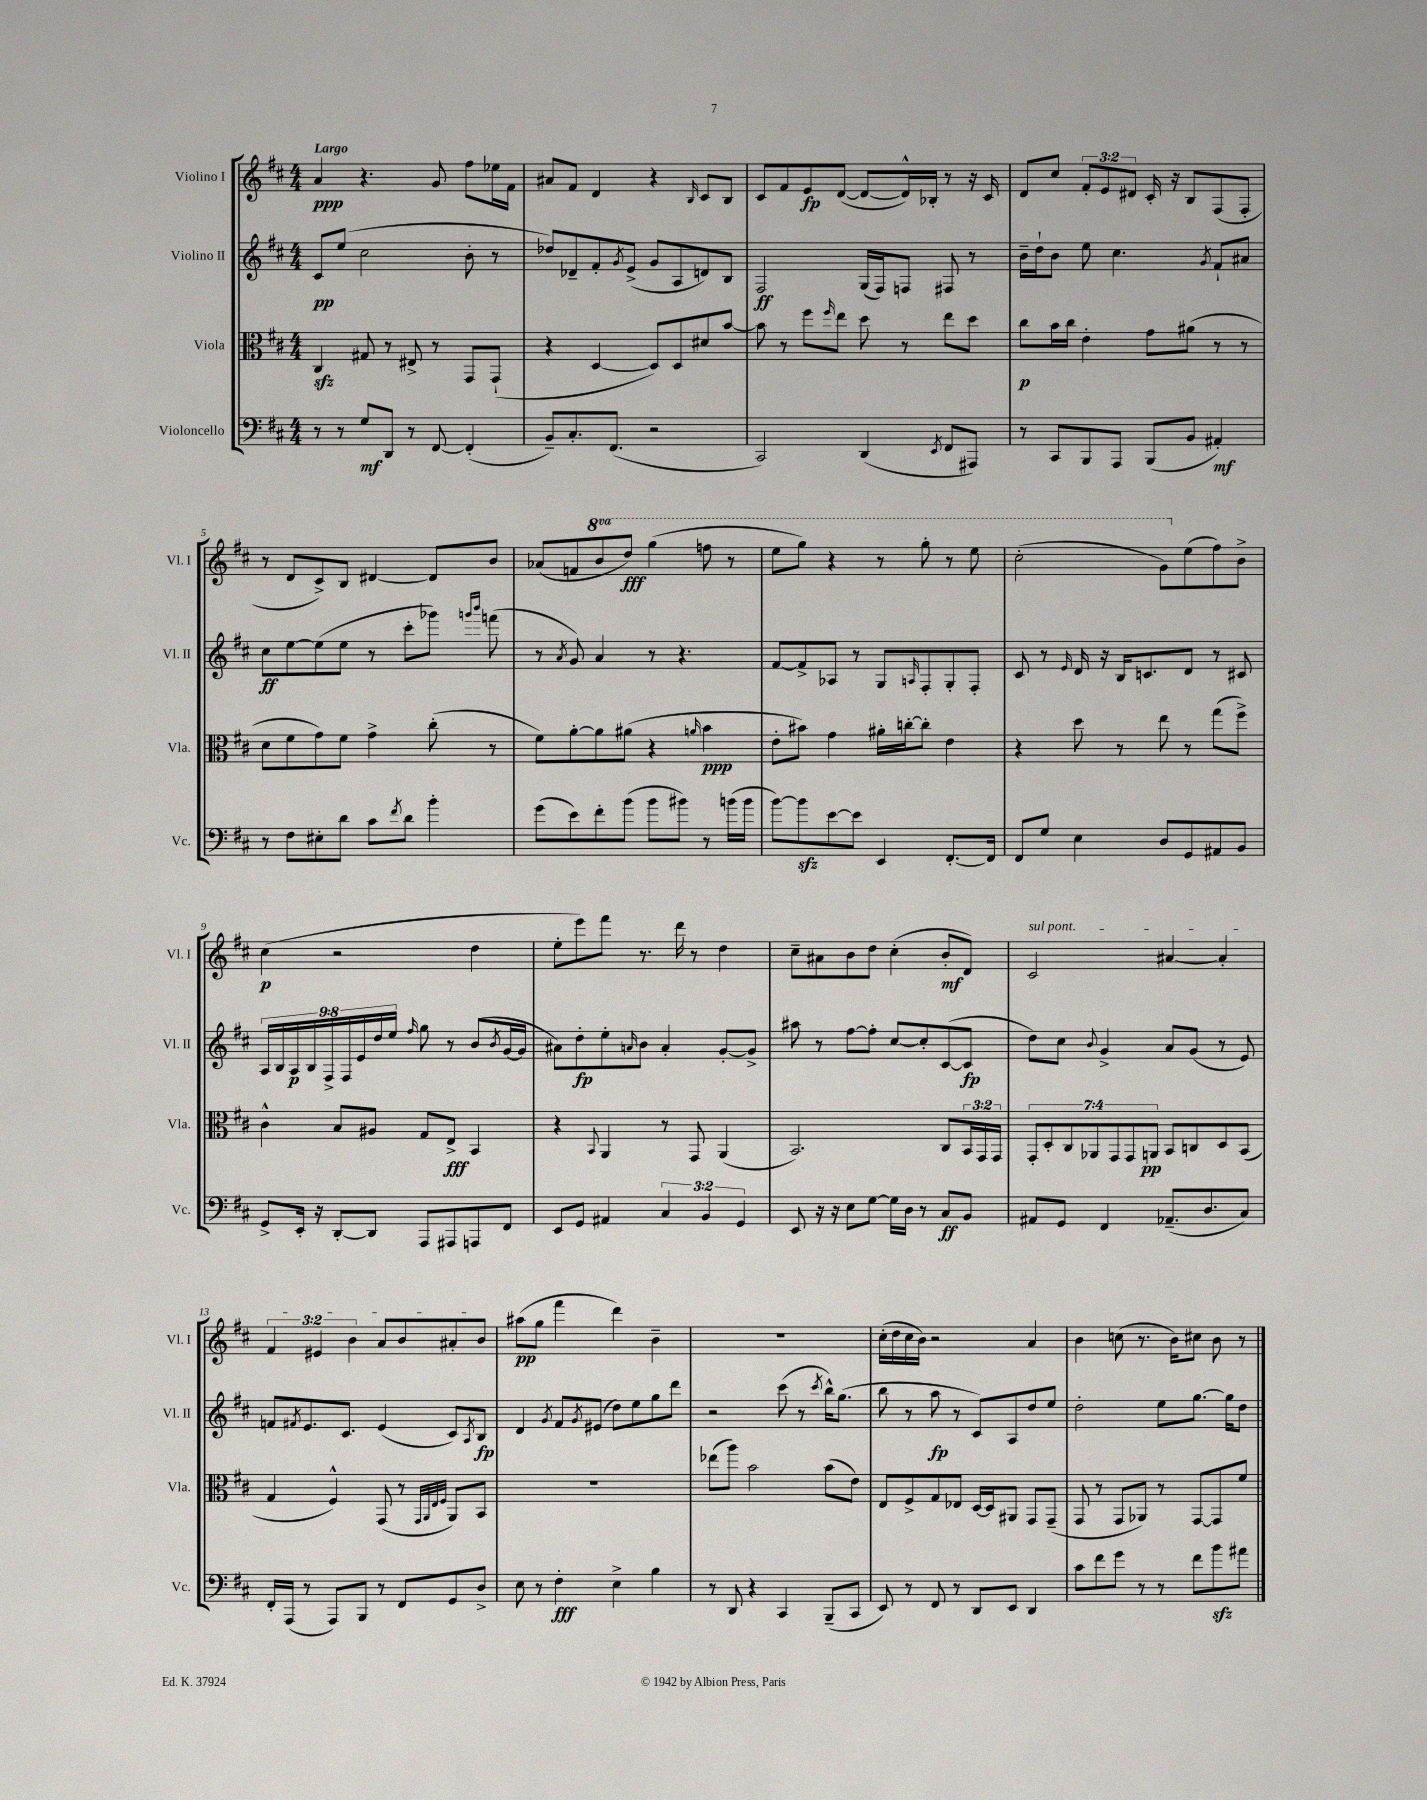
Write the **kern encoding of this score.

**kern	**dynam	**kern	**dynam	**kern	**dynam	**kern	**dynam
*part4	*part4	*part3	*part3	*part2	*part2	*part1	*part1
*staff4	*staff4	*staff3	*staff3	*staff2	*staff2	*staff1	*staff1
*I"Violoncello	*	*I"Viola	*	*I"Violino II	*	*I"Violino I	*
*I'Vc.	*	*I'Vla.	*	*I'Vl. II	*	*I'Vl. I	*
*clefF4	*	*clefC3	*	*clefG2	*	*clefG2	*
*k[f#c#]	*	*k[f#c#]	*	*k[f#c#]	*	*k[f#c#]	*
*M4/4	*	*M4/4	*	*M4/4	*	*M4/4	*
=1	=1	=1	=1	=1	=1	=1	=1
!	!	!	!	!	!	!LO:TX:a:B:t=Largo	!
8r	.	4C#zz/	.	8c#/L	pp	4a/	ppp
8r	.	.	.	(8ee/J	.	.	.
8G/L	mf	8G#X/	.	2cc#\	.	4.r	.
8DD/J	.	8r	.	.	.	.	.
8r	.	8E#X^/	.	.	.	.	.
[8FF#/	.	8r	.	.	.	8g/	.
(4FF#'/]	.	8GG/L	.	8b'\	.	8ff#\L	.
.	.	(8GG`/J	.	8r	.	16ee-X\L	.
.	.	.	.	.	.	16f#\JJ	.
=2	=2	=2	=2	=2	=2	=2	=2
8BB~/L)	.	4r	.	8dd-X/L)	.	8a#X/L	.
8.C#'/	.	.	.	8d-X~/	.	8f#/J	.
.	.	[4D/	.	8f#'/	.	4d/	.
(8.FF#/J	.	.	.	.	.	.	.
.	.	.	.	8qg/	.	.	.
.	.	.	.	(8e^/J	.	.	.
2r	.	8D/L])	.	8g/L	.	4r	.
.	.	8D/	.	8A/	.	.	.
.	.	.	.	.	.	16qqB/	.
.	.	8d#X/	.	8dn/)	.	8c#/L	.
.	.	[8b/J	.	8B/J	.	8B/J	.
=3	=3	=3	=3	=3	=3	=3	=3
2CC#/)	.	8b\]	.	2F#/	ff	8c#/L	.
.	.	8r	.	.	.	8f#/	.
.	.	8ff#\L	.	.	.	8e/	fp
.	.	16qqff#/	.	.	.	.	.
.	.	8ee\J	.	.	.	([8d/J	.
(4DD/	.	8dd\	.	(16G/LL	.	8d/L_	.
.	.	.	.	16F#/J)	.	.	.
.	.	8r	.	8Fn/J	.	16d^^/L])	.
.	.	.	.	.	.	16B-X'/JJ	.
8qEE/	.	.	.	.	.	.	.
8FF#/L	.	8ee\L	.	8F#X/	.	8r	.
8AAA#X/J)	.	8dd\J	.	8r	.	16r	.
.	.	.	.	.	.	16c#/	.
=4	=4	=4	=4	=4	=4	=4	=4
8r	.	8cc#\L	p	16b~\LL	.	8d/L	.
.	.	.	.	16dd`\J	.	.	.
8CC#/L	.	16b\L	.	8b\J	.	8cc#/J	.
.	.	16cc#\JJ	.	.	.	.	.
8BBB/	.	4e'\	.	8ee\	.	12f#'/L	.
.	.	.	.	.	.	12e/	.
8AAA/J	.	.	.	4.cc#\	.	.	.
.	.	.	.	.	.	12d#X/J	.
(8BBB/L	.	8g\L	.	.	.	16c#'/	.
.	.	.	.	.	.	16r	.
8BB/J	.	(8a#X\J	.	.	.	8B/L	.
.	.	.	.	8qg/	.	.	.
4AA#X'/)	mf	8r	.	8f#`/L	.	(8F#/	.
.	.	8r	.	8a#X/J	.	8F#'/J	.
!!LO:LB:g=z
=5	=5	=5	=5	=5	=5	=5	=5
8r	.	8d\L	.	8cc#\L	ff	8r	.
8F#\L	.	8f#\	.	[8ee\	.	8d/L	.
8E#X'\	.	8g\)	.	(8ee\]	.	8c#^/)	.
8d\J	.	8f#\J	.	8ee\J	.	8B/J	.
8c#\L	.	4g^\	.	8r	.	[4d#X/	.
8qf#/	.	.	.	.	.	.	.
8d\J	.	.	.	8ccc#'\L	.	.	.
4b'\	.	(8cc#'\	.	8ggg-X\J)	.	8d#/L]	.
.	.	.	.	16qqgggn/LL	.	.	.
.	.	.	.	16qqbbb/JJ	.	.	.
.	.	8r	.	(8fffn\	.	8b/J	.
=6	=6	=6	=6	=6	=6	=6	=6
(8g\L	.	8f#\L)	.	8r	.	(8a-X/L	.
.	.	.	.	8qa/	.	.	.
8e\)	.	[8a'\	.	8g/)	.	8fn/	.
*	*	*	*	*	*	*8va	*
8f#'\	.	8a\]	.	4a/	.	8bb/	.
(8b\J	.	(8a#X\J	.	.	.	8ddd/J)	fff
8b\L	.	4r	.	8r	.	(4ggg\	.
8b#X\J)	.	.	.	4.r	.	.	.
.	.	16qqan/	.	.	.	.	.
8r	.	4b\	ppp	.	.	8fffn\	.
(16bn\LL	.	.	.	.	.	8r	.
16b\JJ	.	.	.	.	.	.	.
=7	=7	=7	=7	=7	=7	=7	=7
[8b\L)	.	8e'\L	.	[8f#/L	.	8eee\L	.
8bzz\]	.	8b#X\J)	.	8f#^/]	.	8ggg\J)	.
[8e\	.	4g\	.	8A-X/J	.	4r	.
8e\J]	.	.	.	8r	.	.	.
4EE/	.	16a#X'\LL	.	8G/L	.	8r	.
.	.	[16ccn'\J	.	.	.	.	.
.	.	.	.	16qqAn/	.	.	.
.	.	8cc'\J]	.	8F#'/	.	8ggg'\	.
[8.FF#'/L	.	4e\	.	8G'/	.	8r	.
.	.	.	.	8F#'/J	.	8eee\	.
16FF#/Jk]	.	.	.	.	.	.	.
=8	=8	=8	=8	=8	=8	=8	=8
8FF#/L	.	4r	.	8c#/	.	(2ccc#'\	.
8G/J	.	.	.	8r	.	.	.
.	.	.	.	16qqe/	.	.	.
4E\	.	8dd\	.	16d/	.	.	.
.	.	.	.	16r	.	.	.
.	.	8r	.	16B/KL	.	.	.
.	.	.	.	8.cn/	.	.	.
8D/L	.	8ee\	.	.	.	8gg\L)	.
*	*	*	*	*	*	*X8va	*
8GG/	.	8r	.	8d/J	.	(8ee\	.
8AA#X/	.	(8gg\L	.	8r	.	8ff#\)	.
8BB/J	.	8ff#^\J)	.	8c#X/	.	8b^\J	.
!!LO:LB:g=z
=9	=9	=9	=9	=9	=9	=9	=9
8GG^/L	.	4c#^^\	.	18A/LL	.	(4cc#\	p
.	.	.	.	18B/	.	.	.
.	.	.	.	18A/	p	.	.
16EE'/Jk	.	.	.	.	.	.	.
.	.	.	.	18B/	.	.	.
16r	.	.	.	.	.	.	.
.	.	.	.	18F#^/	.	.	.
[8DD'/L	.	8B/L	.	.	.	2r	.
.	.	.	.	18F#/	.	.	.
.	.	.	.	18e/	.	.	.
8DD/J]	.	8A#X/J	.	.	.	.	.
.	.	.	.	18dd/	.	.	.
.	.	.	.	18ee/JJ	.	.	.
.	.	.	.	16qqff#/	.	.	.
8AAA/L	.	8G/L	.	8gg\	.	.	.
8AAA#X/	.	8E^/J	fff	8r	.	.	.
8AAAn/	.	4BB/	.	(8b/L	.	4dd\	.
.	.	.	.	8qb/	.	.	.
8FF#/J	.	.	.	[16g/L	.	.	.
.	.	.	.	16g/JJ]	.	.	.
=10	=10	=10	=10	=10	=10	=10	=10
8EE/L	.	4r	.	8a#X\L)	.	8ee'\L	.
8GG/J	.	.	.	8dd'\	fp	8eee\)	.
.	.	8qqBB/	.	.	.	.	.
4AA#X/	.	4AA/	.	8ee'\	.	8fff#\J	.
.	.	.	.	16qqan/	.	.	.
.	.	.	.	8b\J	.	8.r	.
6C#/	.	8r	.	4a'/	.	.	.
.	.	.	.	.	.	16ddd\	.
.	.	8GG/	.	.	.	8r	.
6BB/	.	.	.	.	.	.	.
.	.	(4AA/	.	[8g'/L	.	4dd\	.
6GG/	.	.	.	.	.	.	.
.	.	.	.	8g^/J]	.	.	.
=11	=11	=11	=11	=11	=11	=11	=11
8EE/	.	2.BB/)	.	8aa#X\	.	8cc#~\L	.
16r	.	.	.	8r	.	8a#X\	.
16r	.	.	.	.	.	.	.
8E\L	.	.	.	[8ff#\L	.	8b\	.
[8G\J	.	.	.	8ff#'\J]	.	8dd\J	.
16G\LL]	.	.	.	[8cc#/L	.	(4cc#'\	.
16D\JJ	.	.	.	.	.	.	.
8r	.	.	.	8cc#'/]	.	.	.
8C#/L	ff	8C#/L	.	([8c#/	.	8b'/L	mf
8BB/J	.	24BB/L	.	8c#/J]	fp	8d/J)	.
.	.	24GG/	.	.	.	.	.
.	.	24GG/JJ	.	.	.	.	.
=12	=12	=12	=12	=12	=12	=12	=12
!	!	!	!	!	!	!LO:TX:a:i:t=sul pont.	!
8AA#X/L	.	14GG'/L	.	8dd\L)	.	2c#/	.
.	.	14D'/	.	.	.	.	.
8GG/J	.	.	.	8cc#\J	.	.	.
.	.	14C#/	.	.	.	.	.
.	.	14AA-X/	.	.	.	.	.
.	.	.	.	8qqb/	.	.	.
4FF#/	.	.	.	4g^/	.	.	.
.	.	14GG/	.	.	.	.	.
.	.	14GG/	.	.	.	.	.
.	.	14AAn/J	pp	.	.	.	.
(8.AA-X~/L	.	8BB/L	.	8a/L	.	[4a#X/	.
.	.	8Cn/	.	(8g/J	.	.	.
8.D/	.	.	.	.	.	.	.
.	.	8D/	.	8r	.	4a#'/]	.
8C#/J)	.	(8BB/J	.	8e/)	.	.	.
!!LO:LB:g=z
=13	=13	=13	=13	=13	=13	=13	=13
16FF#'/LL	.	4G/	.	8fn/L	.	6f#/	.
(16AAA/JJ	.	.	.	.	.	.	.
.	.	.	.	8qf#X/	.	.	.
8r	.	.	.	8.e/	.	.	.
.	.	.	.	.	.	6e#X/	.
8AAA/L)	.	4F#^^/)	.	.	.	.	.
.	.	.	.	8.c#/J	.	.	.
.	.	.	.	.	.	6b\	.
8BBB/J	.	.	.	.	.	.	.
8r	.	(8GG/	.	(4e/	.	8a/L	.
8FF#/L	.	8r	.	.	.	8b/	.
.	.	32qqGG/LLL	.	.	.	.	.
.	.	32qqAA/	.	.	.	.	.
.	.	32qqE/	.	.	.	.	.
.	.	32qqF#/JJJ	.	.	.	.	.
8GG/	.	8AA/L)	.	8c#/L)	.	8a#X'/	.
.	.	.	.	8qA/	.	.	.
8D^/J	.	8BB/J	.	8B/J	fp	8b/J	.
=14	=14	=14	=14	=14	=14	=14	=14
8E\	.	1r	.	4d/	.	(8aa#X\L	pp
8r	.	.	.	.	.	8gg\J	.
.	.	.	.	8qg/	.	.	.
4F#'\	fff	.	.	8f#/L	.	4fff#\	.
.	.	.	.	8qg/	.	.	.
.	.	.	.	(8e#X/J	.	.	.
4E^\	.	.	.	8dd\L)	.	4ddd\)	.
.	.	.	.	8ee\	.	.	.
4B\	.	.	.	8gg\	.	4b~\	.
.	.	.	.	8ddd\J	.	.	.
=15	=15	=15	=15	=15	=15	=15	=15
8r	.	(8ee-X\L	.	2r	.	1r	.
8DD/	.	8aa\J)	.	.	.	.	.
4r	.	2b\	.	.	.	.	.
4CC#/	.	.	.	(8ccc#\	.	.	.
.	.	.	.	8r	.	.	.
.	.	.	.	8qccc#/	.	.	.
(8BBB~/L	.	(8b\L	.	16bb^^\KL)	.	.	.
.	.	.	.	(8.gg\J	.	.	.
8CC#/J	.	8e\J)	.	.	.	.	.
=16	=16	=16	=16	=16	=16	=16	=16
8EE/)	.	8E/L	.	8bb\	.	(16cc#'\LL	.
.	.	.	.	.	.	16dd\	.
8r	.	8F#^/	.	8r	.	16cc#\	.
.	.	.	.	.	.	16b\JJ)	.
8FF#/	.	8G/	.	8aa\	fp	2r	.
8r	.	8E-X/J	.	8r	.	.	.
8DD/L	.	[16D/LL	.	8c#/L)	.	.	.
.	.	16D/J]	.	.	.	.	.
8EE/J	.	8AA#X/J	.	8A/	.	.	.
4DD/	.	8GG/L	.	8dd/	.	4a/	.
.	.	(8GG~/J	.	8ee/J	.	.	.
=17	=17	=17	=17	=17	=17	=17	=17
8c#\L	.	8GG/	.	2dd'\	.	4b\	.
8f#\	.	8r	.	.	.	.	.
8g\J	.	8GG/L	.	.	.	(8ccn\	.
8r	.	8AA-X/J)	.	.	.	8.r	.
8r	.	8r	.	8ee\L	.	.	.
.	.	.	.	.	.	16b\KL)	.
8f#\L	.	[8GG/L	.	[8.gg\J	.	8cc#X\J	.
8bzz\	.	8GG/]	.	.	.	8b\	.
.	.	.	.	16gg\KL]	.	.	.
8a#X\J	.	8f#/J	.	8dd\J	.	8r	.
==	==	==	==	==	==	==	==
*-	*-	*-	*-	*-	*-	*-	*-
